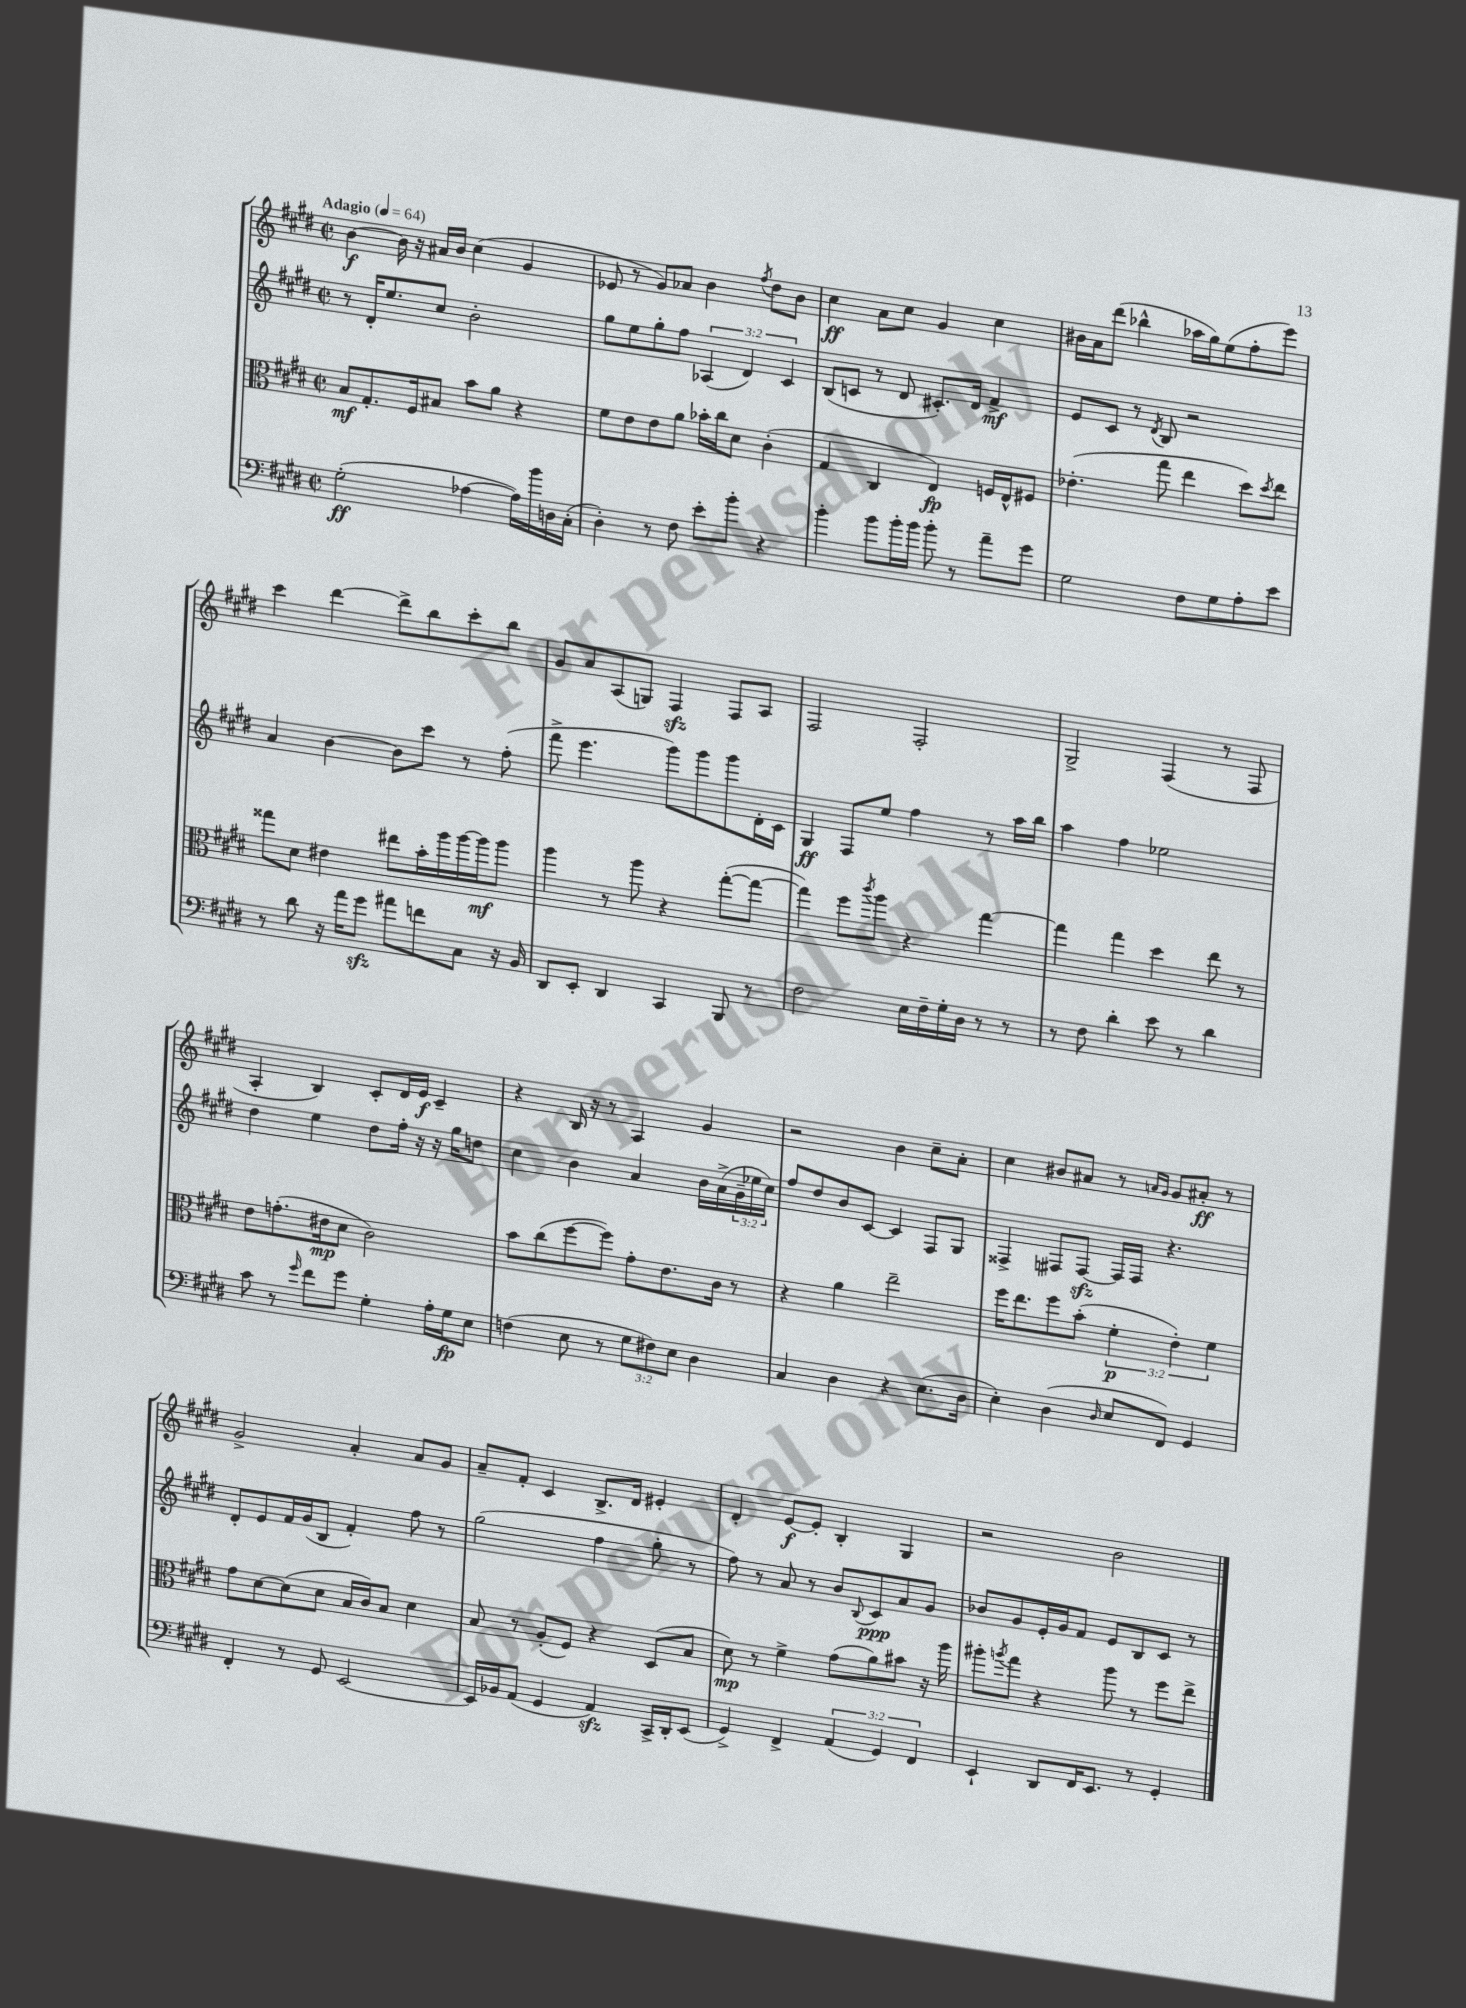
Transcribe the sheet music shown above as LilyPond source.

<<
\new StaffGroup <<
\new Staff = "s0" {
    \clef treble \key e \major \defaultTimeSignature \time 2/2 \tempo "Adagio" 4 = 64
    b'4~\f b'16 r16 ais'16 b'16 cis''4( gis'4 |
    ees'8 r8 gis'8) aes'8 b'4 \acciaccatura { fis''8 } dis''8 b'8 |
    cis''4\ff a'8 cis''8 gis'4 cis''4 |
    bis'16 a'16 dis'''8( bes''4-^ aes''16 gis''16) e''8( fis''8-. e'''8) |
    cis'''4 dis'''4~ dis'''8-> b''8 cis'''8-. b''8 |
    gis'8 a'8 a8( g8) fis4\sfz fis8 a8 |
    fis2 fis2-. |
    gis2-> fis4( r8 fis8 |
    a4-. b4) cis'8-. dis'16 e'16\f cis'4-- |
    r4 b16 r16 r8 a4 gis'4 |
    r2 b'4 cis''8-- a'8-. |
    cis''4 bis'8 ais'8 r8 \grace { a'16 gis'16 } gis'8 ais'8-.\ff r8 |
    gis'2-> a'4-. a'8 gis'8 |
    a'8-- fis'8-. cis'4 b8.-> dis'16 eis'4-. |
    dis'4-. e'8~\f e'8-. b4-. gis4 |
    r2 b'2 \bar "|." |
}
\new Staff = "s1" {
    \clef treble \key e \major \defaultTimeSignature \time 2/2 \override Staff.TupletNumber.text = #tuplet-number::calc-fraction-text
    r8 dis'16-. e''8. cis''8 b'2-. |
    gis''8 e''8 gis''8-. fis''8 \tuplet 3/2 { aes4( dis'4) cis'4 } |
    b8( c'8 r8 dis'8 cis'8.-.) dis'16 fis'4->\mf |
    e'8 cis'8 r8 \acciaccatura { dis'8 } b8 r2 |
    a'4 b'4~ b'8 cis'''8 r8 fis''8-.( |
    fis'''8-> e'''4. gis'''8) gis'''8 gis'''8 dis'16-. cis'16 |
    gis4\ff fis8 e''8 fis''4 r8 a''16 b''16 |
    a''4 fis''4 ees''2 |
    dis''4 e''4 dis''8 fis''16-. r16 r16 gis''16 d''8 |
    cis''4 b'4 a'4 b'16 a'16->( \tuplet 3/2 { gis'16-- ees''16 cis''16) } |
    fis''8 dis''8 b'8 cis'8~ cis'4 fis8 gis8 |
    fisis4-> fis8 fis8~\sfz fis16 fis16 r4. |
    dis'8-. e'8 fis'16 gis'16( b8 fis'4-.) fis''8 r8 |
    gis''2( fis''4 gis''8-. r8 |
    fis''8) r8 a'8 r8 b'8 \appoggiatura { b8 } cis'8\ppp a'8 gis'8 |
    bes'8 gis'8 e'16-. gis'16 fis'8 e'8 b8 cis'8 r8 \bar "|." |
}
\new Staff = "s2" {
    \clef alto \key e \major \defaultTimeSignature \time 2/2 \override Staff.TupletNumber.text = #tuplet-number::calc-fraction-text
    b8\mf gis8.-. fis16 bis8 b'8 a'8 r4 |
    fis'8 e'8 e'8 a'8 bes'16-. cis''16 dis'8 cis'4-.( |
    gis4 cis4 e4\fp) f16 e16-^ fis8 |
    ees'4.-.( gis''8 e''4 dis''8) \acciaccatura { dis''8 } e''8 |
    gisis''8 dis'8 eis'4 eis''8 b'16-. a''16 a''16~ a''16\mf a''8 |
    a''4 r8 a''8 r4 gis''8~-.( gis''8~ |
    gis''4) fis''8 \acciaccatura { cis'''8 } a''8 r4 gis''4~ |
    gis''4 gis''4 dis''4 e''8 r8 |
    e'8 g'8.-.( eis'16\mp dis'8 cis'2) |
    b'8 cis''8( fis''8~ fis''8) gis'8-. e'8. cis'16 r8 |
    r4 a'4 e''2-- |
    fis''16 e''8. fis''8 b'8-.( \tuplet 3/2 { fis'4-.\p e'4-.) fis'4 } |
    gis'8 dis'8~ dis'8( dis'8 b16 cis'16) b8 dis'4 |
    b8 r8 a8-.( fis8) r4 dis8( b8 |
    dis'8\mp) r8 fis'4-> gis'8( a'8) bis'8 r16 a''16 |
    ais''8-. \acciaccatura { a''8 } gis''8 r4 a''8 r8 fis''8 e''8-> \bar "|." |
}
\new Staff = "s3" {
    \clef bass \key e \major \defaultTimeSignature \time 2/2 \override Staff.TupletNumber.text = #tuplet-number::calc-fraction-text
    gis2-.\ff( aes4~ aes16) b'16 d16 cis16-.( |
    dis4-.) r8 fis8 e'8-. b'8-. r4 |
    b'4-. b'8 b'16-. b'16 b'8-. r8 a'8-- gis'8 |
    gis2 fis8 gis8 a8-. e'8 |
    r8 dis'8 r16 a'16 gis'8\sfz ais'8 f'8 cis8 r16 b,16 |
    dis,8 e,8-. dis,4 cis,4 b,,8 r8 |
    fis2 e16 fis16-- gis16-. dis16 r8 r8 |
    r8 fis8 dis'4-. e'8 r8 dis'4 |
    cis'8 r8 \grace { gis'16 } fis'8 gis'8 gis4-. a16-. gis16\fp e8 |
    f4( e8 r8 \tuplet 3/2 { gis8 fis8) e8 } dis4 |
    cis4 dis4 r4 e8.( dis16 |
    e4-.) dis4( \grace { dis16 } e8 fis,8) gis,4 |
    fis,4-. r8 gis,8 e,2~ |
    e,16 bes,16 a,8( gis,4 a,4\sfz) cis,16-> dis,16-. e,8( |
    gis,4->) fis,4-> \tuplet 3/2 { a,4( gis,4) fis,4 } |
    e,4-! dis,8 fis,16 e,8. r8 gis,4-. \bar "|." |
}
>>
>>
\layout { \context { \Score \remove "Bar_number_engraver" } }
